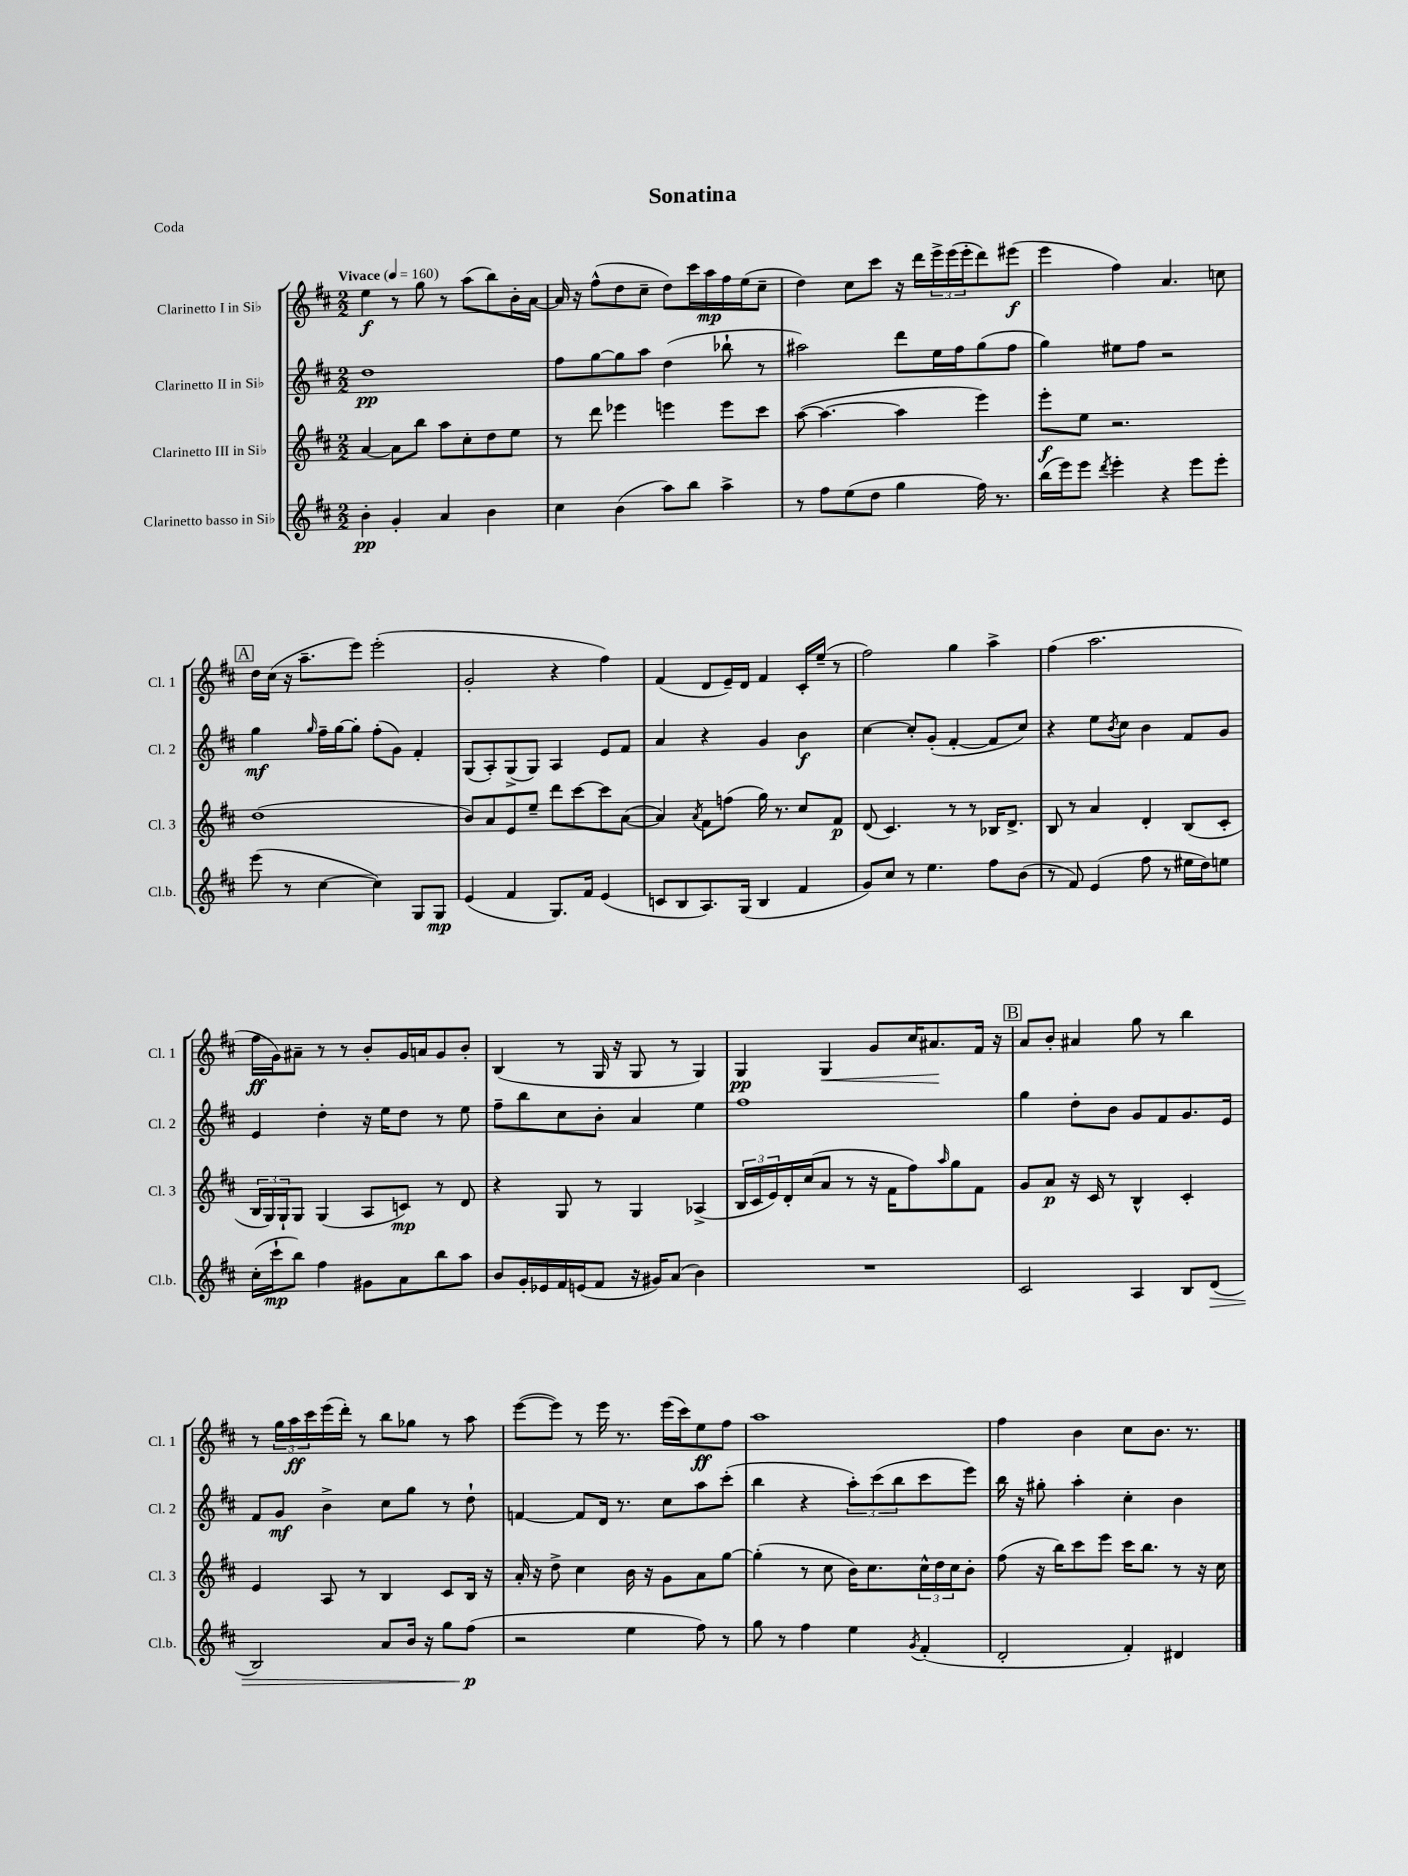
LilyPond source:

\header { title = "Sonatina" piece = "Coda" }
<<
\new StaffGroup <<
\new Staff = "s0" \with { instrumentName = "Clarinetto I in Sib" shortInstrumentName = "Cl. 1" } {
    \clef treble \key d \major \numericTimeSignature \time 2/2 \tempo "Vivace" 4 = 160
    e''4\f r8 g''8 r8 a''8( b''8) b'16-. a'16~ |
    a'16 r16 fis''8-^( d''8 cis''8-- d''8) cis'''16 a''16\mp fis''16 e''16( cis''8-- |
    d''4) cis''8 cis'''8 r16 d'''16 \tuplet 3/2 { e'''16-> e'''16( e'''16-. } d'''8) eis'''8\f( |
    e'''4 fis''4) a'4. c''8 |
    \mark \markup { \box "A" } d''16 cis''16( r16 a''8.-- e'''8) e'''2-.( |
    g'2-. r4 fis''4) |
    fis'4( d'8 e'16--) d'16 fis'4 cis'16-. e''16--( r8 |
    fis''2) g''4 a''4-> |
    fis''4( a''2. |
    fis''16\ff g'16) ais'8-- r8 r8 b'8-. g'16 a'16 g'8 b'8-. |
    b4( r8 g16 r16 g8 r8 g4) |
    g4\pp g4\< g'8 cis''16 ais'8.\! fis'16 r16 |
    \mark \markup { \box "B" } a'8 b'8-. ais'4 g''8 r8 b''4 |
    r8 \tuplet 3/2 { g''16 a''16\ff cis'''16 } e'''16( d'''16-.) r8 b''8 ges''8 r8 a''8 |
    e'''8~( e'''8) r8 e'''16 r8. e'''16( cis'''16) e''8\ff fis''8 |
    a''1 |
    fis''4 b'4 cis''8 b'8. r8. \bar "|." |
}
\new Staff = "s1" \with { instrumentName = "Clarinetto II in Sib" shortInstrumentName = "Cl. 2" } {
    \clef treble \key d \major \numericTimeSignature \time 2/2
    d''1\pp |
    fis''8 g''8~ g''8 a''8 d''4( bes''8-! r8 |
    ais''2) d'''8 e''16 fis''16 g''8( fis''8 |
    g''4) eis''8 fis''8 r2 |
    \mark \markup { \box "A" } g''4\mf \grace { g''16 } fis''16-- g''16~ g''8-. fis''8-.( g'8) fis'4-. |
    g8( a8-.) g8->( g8) a4 e'8 fis'8 |
    a'4 r4 g'4 b'4\f |
    cis''4~ cis''8-. g'8-.( fis'4~-. fis'8 cis''8) |
    r4 e''8 \acciaccatura { b'8 } cis''8 b'4 fis'8 g'8 |
    e'4 d''4-. r16 e''16 d''8 r8 e''8 |
    fis''8-- b''8 cis''8 b'8-. a'4 e''4 |
    fis''1 |
    \mark \markup { \box "B" } g''4 d''8-. b'8 g'8 fis'8 g'8. e'16 |
    fis'8 g'8\mf b'4-> cis''8 g''8 r8 d''8-! |
    f'4~ f'8 d'16 r8. cis''8 a''8 cis'''8-.( |
    b''4 r4 \tuplet 3/2 { a''8-.) cis'''8( b''8 } cis'''8 e'''8) |
    b''16 r16 gis''8-. a''4-. cis''4-. b'4 \bar "|." |
}
\new Staff = "s2" \with { instrumentName = "Clarinetto III in Sib" shortInstrumentName = "Cl. 3" } {
    \clef treble \key d \major \numericTimeSignature \time 2/2
    a'4~ a'8 b''8 a''8 cis''8-. d''8 e''8 |
    r8 d'''8 ees'''4 e'''4 e'''8 cis'''8 |
    a''8~( a''4.~ a''4 e'''4) |
    e'''8-.\f e''8 r2. |
    \mark \markup { \box "A" } d''1( |
    b'8) a'8 e'8 e''8-- d'''8 cis'''8~ cis'''8 a'8~( |
    a'4) \acciaccatura { a'8 } fis'8 f''8( g''16) r8. cis''8 fis'8\p |
    d'8( cis'4.) r8 r8 bes16 d'8.-> |
    b8 r8 a'4 d'4-. b8( cis'8-. |
    \tuplet 3/2 { b16 g16) g16-! } g8 g4( a8 c'8\mp) r8 d'8 |
    r4 g8 r8 g4 aes4->( |
    \tuplet 3/2 { b16 cis'16 e'16) } d'16-. cis''16( a'8 r8 r16 fis'16 fis''8) \grace { a''16 } g''8 fis'8 |
    \mark \markup { \box "B" } g'8 a'8\p r16 cis'16 r8 b4-^ cis'4-. |
    e'4 a8 r8 b4 cis'8 b16 r16 |
    a'16-. r16 d''8-> cis''4 b'16 r16 g'8 a'8 g''8~ |
    g''4-.( r8 cis''8 b'16) cis''8. \tuplet 3/2 { cis''16-^ d''16 cis''16 } b'8-. |
    fis''8( r16 b''16) cis'''8 e'''8 cis'''16 b''8. r8 r16 cis''16 \bar "|." |
}
\new Staff = "s3" \with { instrumentName = "Clarinetto basso in Sib" shortInstrumentName = "Cl.b." } {
    \clef treble \key d \major \numericTimeSignature \time 2/2
    b'4-.\pp g'4-. a'4 b'4 |
    cis''4 b'4( a''8) b''8 a''4-> |
    r8 fis''8 e''8( d''8 g''4 fis''16) r8. |
    b''16( e'''16) e'''8 \acciaccatura { d'''8 } e'''4-. r4 e'''8 e'''8-. |
    \mark \markup { \box "A" } e'''8( r8 cis''4~ cis''4) g8 g8\mp |
    e'4( fis'4 g8.) fis'16 e'4( |
    c'8 b8 a8.) g16( b4 fis'4 |
    g'8) cis''8 r8 e''4. fis''8 b'8( |
    r8 fis'8) e'4( fis''8 r8 eis''16 d''16) e''8 |
    cis''16-.( cis'''16-!\mp b''8) fis''4 gis'8 a'8 b''8 a''8 |
    b'8 g'16-. ees'16 fis'16 e'16( fis'8 r16 gis'16) a'8( b'4) |
    R1 |
    \mark \markup { \box "B" } cis'2 a4 b8 d'8\>( |
    b2) a'8 b'16 r16 g''8 fis''8\p\!( |
    r2 e''4 fis''8) r8 |
    g''8 r8 fis''4 e''4 \acciaccatura { g'8 } fis'4-.( |
    d'2-. fis'4-.) dis'4 \bar "|." |
}
>>
>>
\layout { \context { \Score \remove "Bar_number_engraver" } }
